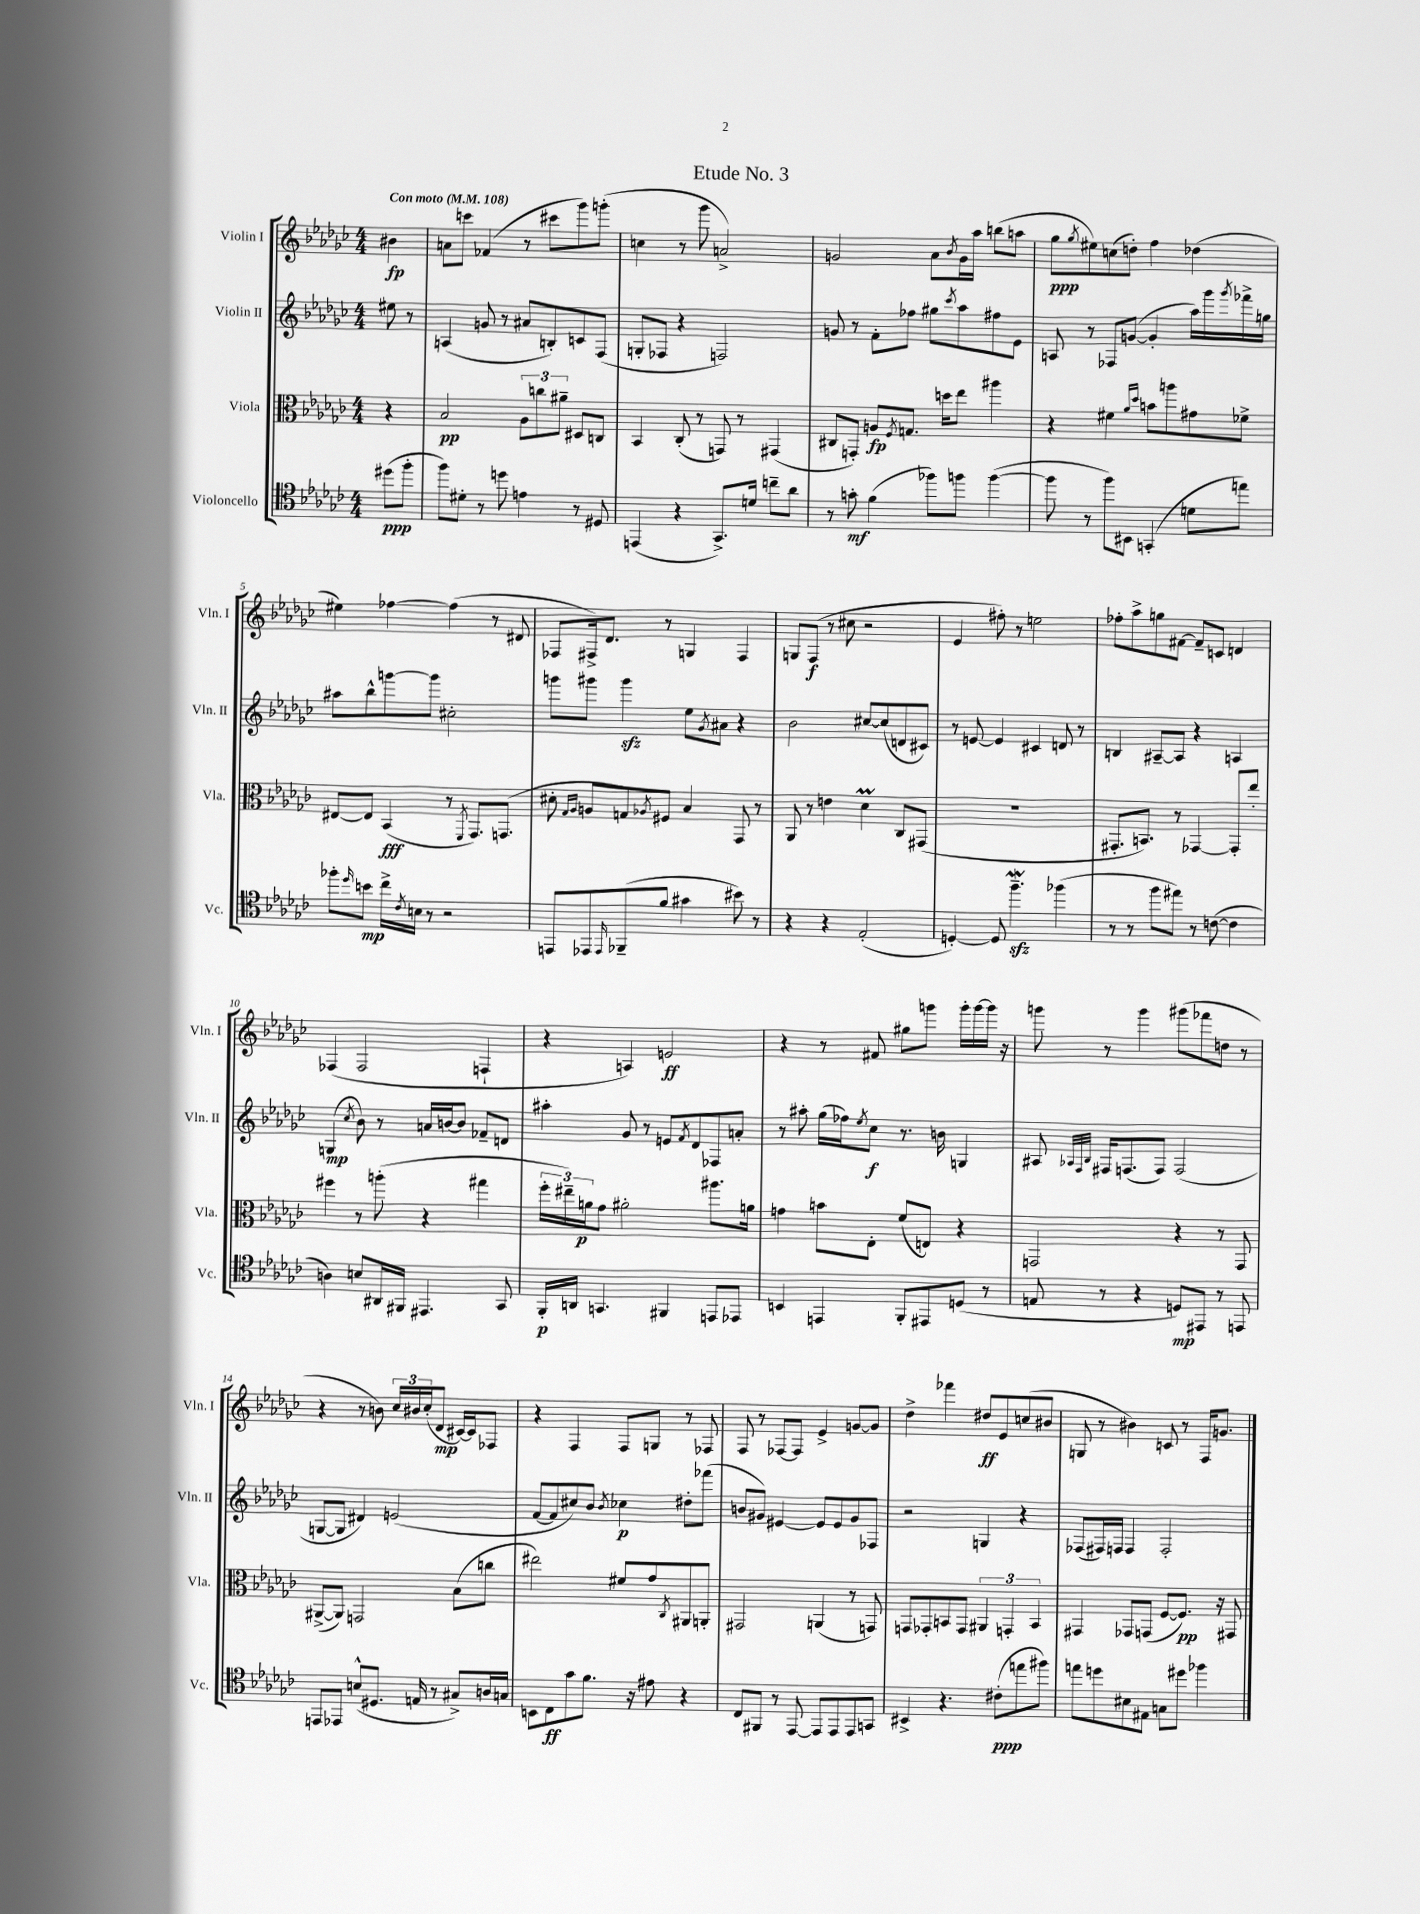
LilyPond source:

\header { title = "Etude No. 3" }
<<
\new StaffGroup <<
\new Staff = "s0" \with { instrumentName = "Violin I" shortInstrumentName = "Vln. I" } {
    \clef treble \key ges \major \numericTimeSignature \time 4/4 \partial 4 \tempo "Con moto" 4 = 108
    bis'4\fp |
    a'8 c'''8 fes'4( r8 cis'''8 ges'''8) g'''8-.( |
    c''4 r8 ges'''8 a'2->) |
    g'2 aes'8 \acciaccatura { bes'8 } g'16 aes''16 b''8( a''8 |
    ges''8\ppp \acciaccatura { ges''8 } eis''8) c''8( d''8-.) f''4 des''4( |
    eis''4) fes''4~ fes''4( r8 dis'8 |
    fes8 fis16->) des'8. r8 g4 fis4 |
    g8 f8\f( r8 cis''8 r2 |
    ees'4 fis''8-.) r8 e''2 |
    fes''8-. aes''8-> g''8 fis'8~ fis'8-- c'8 d'4 |
    fes4( fes2 f4-! |
    r4 a4) e'2\ff |
    r4 r8 fis'8 gis''8 g'''8 g'''16-. g'''16~ g'''16 r16 |
    g'''8 r8 g'''4 gis'''8( fes'''8 d''8 r8 |
    r4 r8 b'8) \tuplet 3/2 { ces''16 bis'16 ces''16-.( } des'8\mp cis'16~) cis'16 fes8 |
    r4 f4 f8 g8 r8 fes8 |
    f8 r8 fes8~ fes8 ees'4-> g'8~ g'8 |
    des''4-> fes'''4 dis''8\ff ees'8 c''8( bis'8 |
    g8 r8 bis'4) c'8 r8 f16 g'8. \bar "|." |
}
\new Staff = "s1" \with { instrumentName = "Violin II" shortInstrumentName = "Vln. II" } {
    \clef treble \key ges \major \numericTimeSignature \time 4/4 \partial 4
    eis''8 r8 |
    a4( g'8 r8 ais'8 b8-.) c'8 f8( |
    g8-. fes8 r4 f2) |
    g'8 r8 f'8-. fes''8 gis''8 \acciaccatura { ces'''8 } aes''8 fis''8 ees'8 |
    a8 r8 fes8 g'8~( g'4-. aes''16) ges'''16 \acciaccatura { ges'''8 } fes'''16-> g''16 |
    ais''8 bes''8-^ g'''8~ g'''8 cis''2-. |
    g'''8 gis'''8 gis'''4\sfz ees''8 \acciaccatura { ges'8 } ais'8 r4 |
    bes'2 cis''8~ cis''8( d'8 cis'8) |
    r8 e'8~ e'4 cis'4 d'8 r8 |
    b4 ais8~-- ais8 r4 a4 |
    g4\mp( \acciaccatura { ces''8 } bes'8) r8 a'16 b'16~ b'8 fes'8-- d'8 |
    ais''4-. ges'8 r8 e'8 \acciaccatura { f'8 } des'8 fes8 a'8-. |
    r8 ais''8-. ges''16( fes''16) \acciaccatura { ees''8 } ces''8\f r8. b'16 g4 |
    ais8 \grace { aes32 f32 bes32 } fis16 f8.( f8) f2( |
    g8~ g8 dis'4) e'2( |
    f'8~ f'8 cis''8) bes'8 \acciaccatura { bes'8 } ces''4\p dis''8-. fes'''8( |
    b'8 gis'8) eis'4~ eis'8 eis'8 gis'8 fes8 |
    r2 g4 r4 |
    fes8( fis16) f16 f4 f2-. \bar "|." |
}
\new Staff = "s2" \with { instrumentName = "Viola" shortInstrumentName = "Vla." } {
    \clef alto \key ges \major \numericTimeSignature \time 4/4 \partial 4
    r4 |
    bes2\pp \tuplet 3/2 { aes8 c''8 ais'8-- } dis8 c8 |
    bes,4 ces8-.( r8 g,8) r8 gis,4( |
    cis8 g,8-.) a8\fp \acciaccatura { f8 } g8. d''16 ees''8 ais''4 |
    r4 fis'4 \grace { aes'16 des''16 } b'8 a''8 gis'8 fes'8-> |
    eis8~ eis8 bes,4\fff( r8 \acciaccatura { f,8 } ges,8.) g,8.( |
    dis'8-. \grace { ges16 aes16 } a8 g8) \acciaccatura { aes8 } fis8 bes4 ges,8 r8 |
    aes,8 r8 e'4 des'4\prall ces8 gis,8( |
    R1 |
    gis,8.-. b,8.) r8 ges,4~ ges,8-. ees''8-. |
    fis''4 r8 a''8-.( r4 gis''4 |
    \tuplet 3/2 { f''16-. eis''16--) a'16\p } ges'8 ais'2-. ais''8. a'16 |
    g'4 b'8 ees8-. f'8( e8) r4 |
    g,2 r4 r8 g,8 |
    ais,8~->( ais,8) g,2 bes8( c''8 |
    eis''2) fis'8 ges'8 \acciaccatura { ces8 } ais,8 a,8-. |
    gis,2 a,4( r8 g,8) |
    g,8 ges,8-. b,8 ges,8 \tuplet 3/2 { ais,4 g,4-. b,4 } |
    gis,4 ges,8 g,8( f8~ f8.\pp) r16 gis,8 \bar "|." |
}
\new Staff = "s3" \with { instrumentName = "Violoncello" shortInstrumentName = "Vc." } {
    \clef tenor \key ges \major \numericTimeSignature \time 4/4 \partial 4
    dis''8\ppp( f''8-. |
    f''8) dis'8-. r8 d''8 e'4 r8 dis8 |
    e,4( r4 ges,8.->) d'16 c''8-- aes'8 |
    r8 g'8-.\mf f'4( fes''8) f''8 f''4~( |
    f''8 r8 f''8) bis,8 g,4-.( d'8 e''8) |
    fes''8-. \grace { des''16 } b'8\mp ces''16-> \acciaccatura { ces'8 } b16 r8 r2 |
    e,8 ees,8 \grace { ees,16 } fes,8--( f'8 gis'4 bis'8) r8 |
    r4 r4 ees2-.( |
    d4~-.) d8 f''4.--\mordent\sfz fes''4( |
    r8 r8 f''8 eis''8) r8 c'8~( c'4 |
    a4) b8 ais,16 fis,16 eis,4. ges,8 |
    f,16-.\p a,16 g,4. fis,4 e,8 ees,8 |
    b,4 e,4 f,8-. eis,8 d8( r8 |
    e8 r8 r4 d8\mp) eis,8 r8 e,8 |
    e,8 ees,8 b8-^( dis8. e16 r8 gis8->) a16 g16 |
    b,8 ces8\ff ges'8 f'8. r16 eis'8 r4 |
    ces8 fis,8 r8 ees,8~ ees,8 ees,8 ees,8 g,8 |
    bis,4-> r4. cis'8-.\ppp( e''8 fis''8) |
    e''8 d''8 bis8 eis8 g8 dis''8 fes''4 \bar "|." |
}
>>
>>
